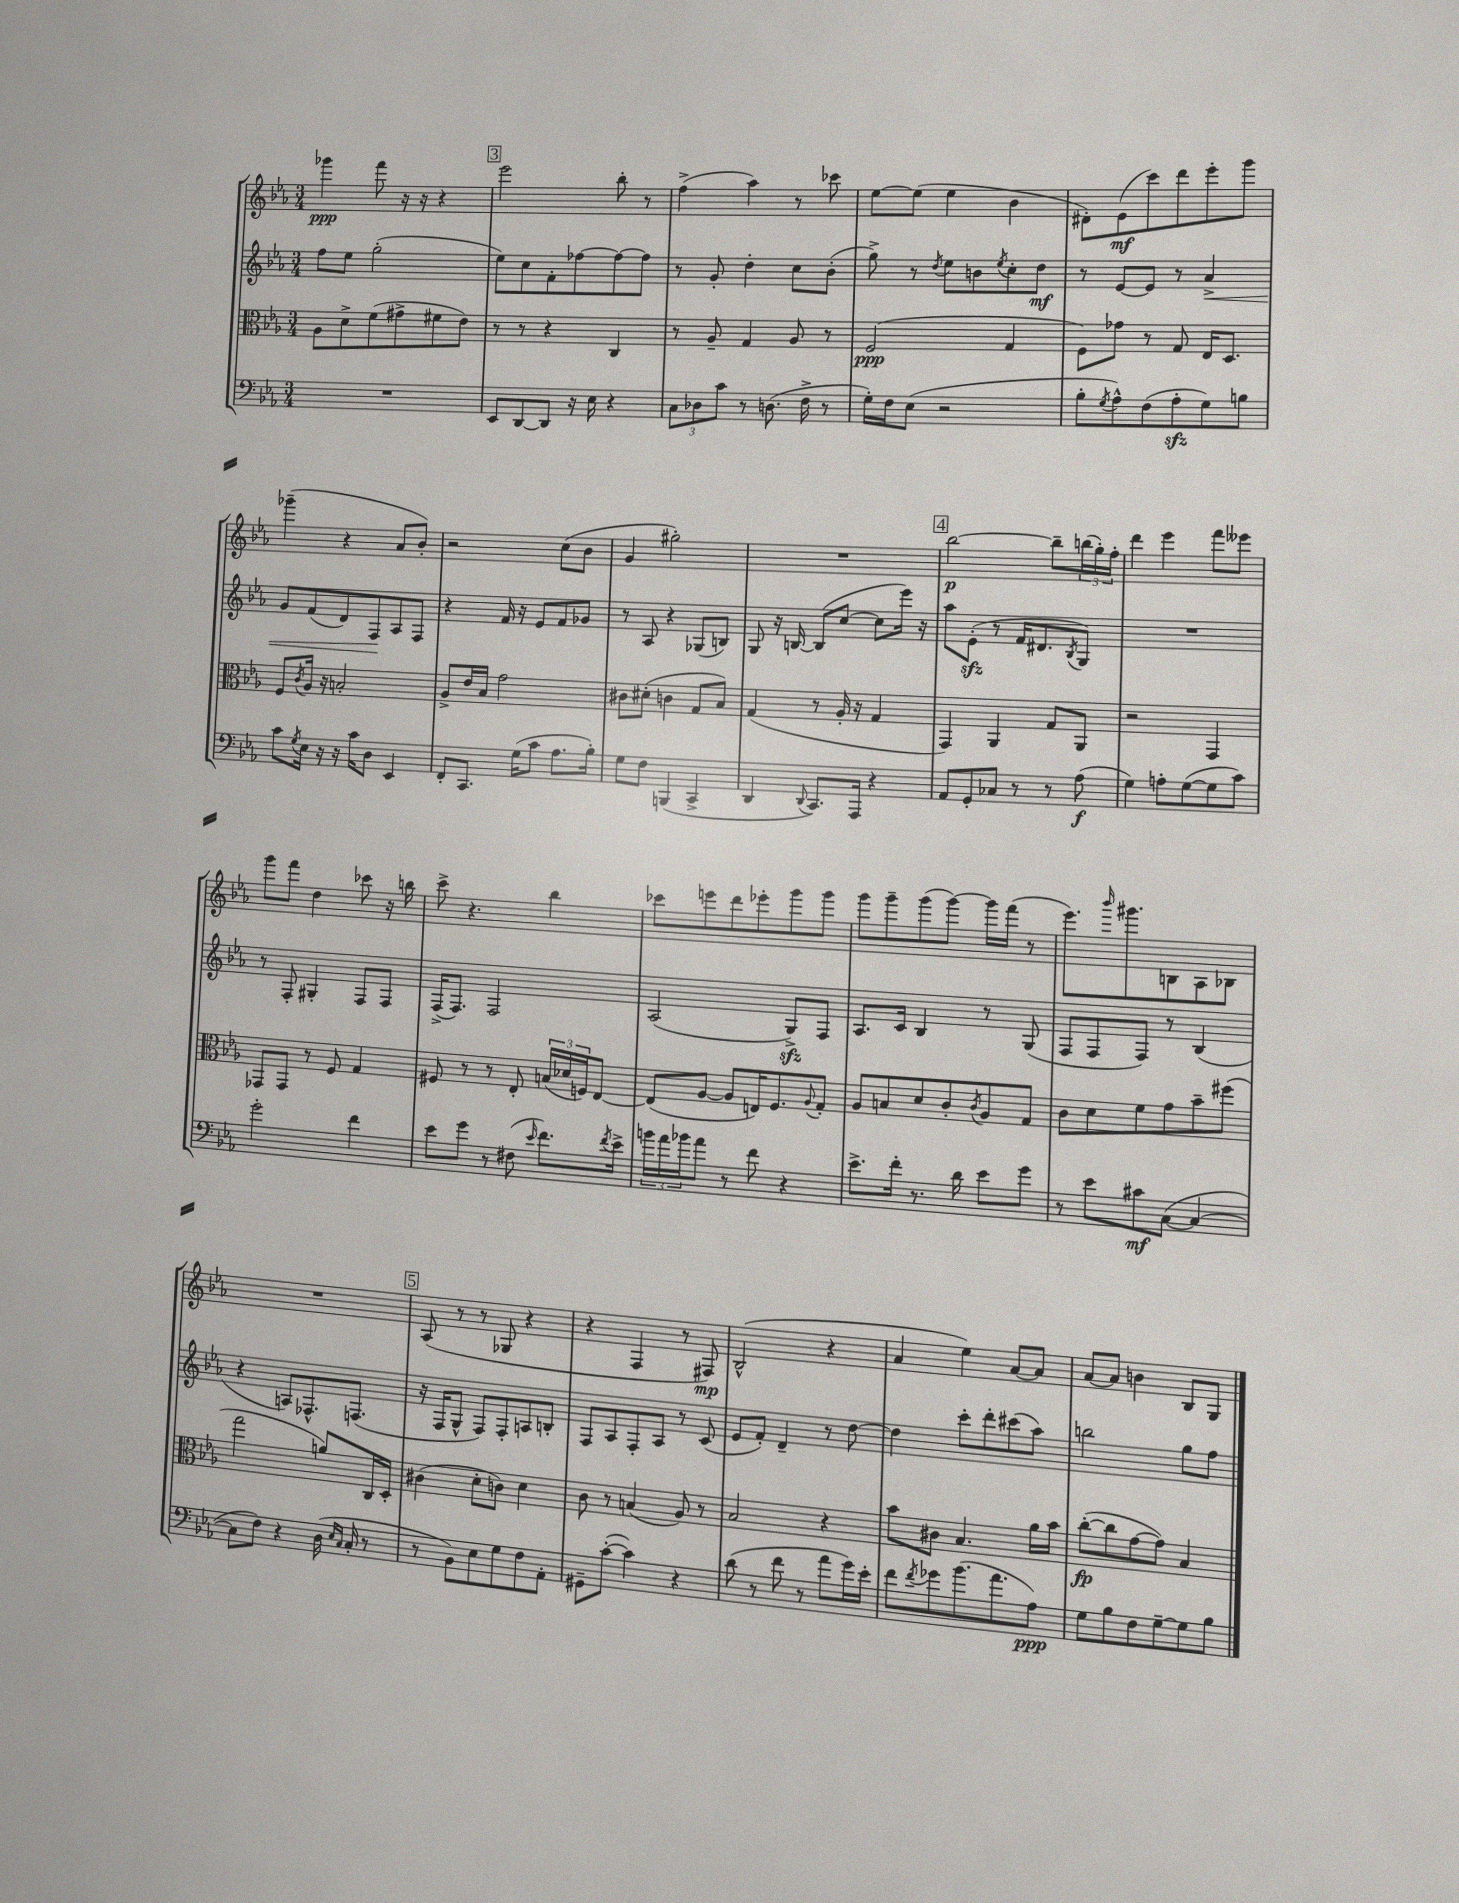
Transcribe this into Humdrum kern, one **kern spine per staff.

**kern	**kern	**kern	**kern
*staff4	*staff3	*staff2	*staff1
*clefF4	*clefC3	*clefG2	*clefG2
*k[b-e-a-]	*k[b-e-a-]	*k[b-e-a-]	*k[b-e-a-]
*M3/4	*M3/4	*M3/4	*M3/4
2.r	8A-	8ff	4ggg-
.	8d^	8ee-	.
.	(8f	(2gg'	8fff
.	8g#^	.	16r
.	.	.	16r
.	8f#	.	4r
.	8e-)	.	.
=	=	=	=
8EE-	8r	8ee-)	2eee-
[8DD	8r	8cc	.
8DD]	4r	8f'	.
16r	.	[8ff-	.
16E-	.	.	.
4r	4C	8ff-_	8bb-'
.	.	8ff-]	8r
=	=	=	=
12C	8r	8r	(4ff^
12D-	.	.	.
.	8A-~	8g'	.
12c	.	.	.
8r	4G	4dd'	4aa-)
(8.D	.	.	.
.	8A-	8cc	8r
16F^	.	.	.
8r	8r	(8b-'	8ccc-
=	=	=	=
16G')	(2F	8gg^)	[8ee-
16F	.	.	.
(8E-	.	8r	(8ee-]
.	.	8qdd	.
2r	.	8ee-	4ee-
.	.	8b	.
.	.	8qee-	.
.	4G	8cc'	4b-
.	.	8dd	.
=	=	=	=
8B-'	8F)	8r	8d#')
8qG	.	.	.
8A-^^)	8g-	[8e-	(8e-
(8F	8r	8e-]	8ccc)
8A-'	8G	8r	8ddd
8G)	16E-	4a-^	8eee-'
.	8.D	.	.
8B	.	.	8ggg
=	=	=	=
8c	8F	8g	(4ggg-~
8qG	8qc	.	.
16E-	16A-	(8f	.
16r	16r	.	.
16r	2B'	8d)	4r
16c	.	.	.
8D	.	8F	.
4EE-	.	8A-	8a-
.	.	8F	8b-')
=	=	=	=
8FF'	8A-^	4r	2r
8.CC	16e-	.	.
.	16B-	.	.
.	2g	16f	.
(16G	.	16r	.
8c	.	8e-	.
8.A-	.	8f	(8cc
.	.	8g-	8b-
16B-')	.	.	.
=	=	=	=
8G	8c#	8r	4g
8F	(8d#'	8A-	.
(4BBB	4c	4r	2gg#')
4CC^	8G	(8G-	.
.	8B-)	8B)	.
=	=	=	=
4DD	(4G	8G	2.r
.	.	16r	.
.	.	[16B	.
8qqDD	.	.	.
8.CC)	8r	(8B]	.
.	16A-'	[8cc	.
16AAA-	16r	.	.
4r	4G	8cc]	.
.	.	16eee-)	.
.	.	16r	.
=	=	=	=
8AA-	4GG)	8aa-	[2bb-
8GG'	.	(8e-'	.
8C-	4AA-	8r	.
8r	.	16f	.
.	.	8.d#	.
8r	8G	.	8bb-~]
.	.	8qB-	.
(8A-	8AA-	8G)	(24bb
.	.	.	24gg')
.	.	.	24ff'
=	=	=	=
4G)	2r	2.r	4ddd
8A'	.	.	4eee-
([8G	.	.	.
8G]	4GG	.	8fff
8c)	.	.	8eee--
=	=	=	=
2g'	8GG-	8r	8ggg
.	8GG-	8F'	8fff
.	8r	4G#'	4dd
.	8F	.	.
4f	4G	8F	8ccc-
.	.	8F	16r
.	.	.	16bb
=	=	=	=
8e-	8F#	(16F^	8ccc^
.	.	8.F)	.
8g	8r	.	4.r
8r	8r	2F	.
(8F#	8E-'	.	.
16qqe-	.	.	.
8.f)	(24B	.	4bb-
.	24d-	.	.
.	24F)	.	.
.	[8E-	.	.
8qf	.	.	.
16e-^	.	.	.
=	=	=	=
24b	(8E-]	(2A-	8ccc-
24a-	.	.	.
24b-	.	.	.
8a-	[8A-	.	8eee
8r	8A-]	.	8ddd
8f	16E)	.	8eee-'
.	8.F	.	.
4r	.	8G^)	8ggg
.	8qqA-	.	.
.	8G'	8F	8ggg
=	=	=	=
8.e-^	8A-	8.A-	8ggg
.	8B	.	8ggg~
16f'	.	16c	.
8.r	8d	4B-	(8ggg
.	8c'	.	[8ggg)
16d	.	.	.
.	8qc	.	.
8e-	8A-	8r	16ggg]
.	.	.	(16fff
8g	8G	(8G	8r
=	=	=	=
8r	8c	8F	8.eee-)
8e-	8d	8F	.
.	.	.	16qqbbb-
.	.	.	8.ggg#
8c#	8f	8F)	.
([8C	8g	8r	8B
4C_	8b-~	(4B-	8A-
.	(8ff#	.	8B-
=	=	=	=
8C]	2gg	4r	2.r
8F)	.	.	.
4r	.	8A)	.
.	.	8.F-^^	.
(16D	8a)	.	.
16qqE-	.	.	.
16qqC	.	.	.
16C'	.	(8.F	.
8r	16C	.	.
.	16D'	.	.
=	=	=	=
8r	(4c#	16r	(8A-
.	.	16F	.
8BB-)	.	8G^^	8r
8E-	8d'	8F)	8r
8G	8c)	8F'	8G-
8F	4d	8A	4r
8AA-'	.	8B'	.
=	=	=	=
8GG#~	8c	8F	4r
([8c'	8r	8A-	.
4c])	(4B	8F'	4F
.	.	8A-	.
4r	8A-)	8r	8r
.	8r	(8c	8F#)
=	=	=	=
(8d	2B-	8e-	(2B-^^
8r	.	8f')	.
8f	.	4d~	.
8r	.	.	.
8a-	4r	8r	4r
16g)	.	[8dd	.
16e-'	.	.	.
=	=	=	=
8f	8b-	4dd]	4a-
8qf	.	.	.
8g-	8c#	.	.
(8.b-	4.B-	8ccc'	4ee-)
.	.	8ddd'	.
8.a-	.	.	.
.	.	(8ccc#	[8a-
8A-)	16a-	8aa-)	8a-]
.	16b-	.	.
=	=	=	=
8G	([8cc'	2bb	[8a-
8B-	8cc]	.	8a-]
8F	[8g	.	4b
[8G~	8g])	.	.
8G]	4B-	8gg	8B-
8B-	.	8ff	8G
==	==	==	==
*-	*-	*-	*-
